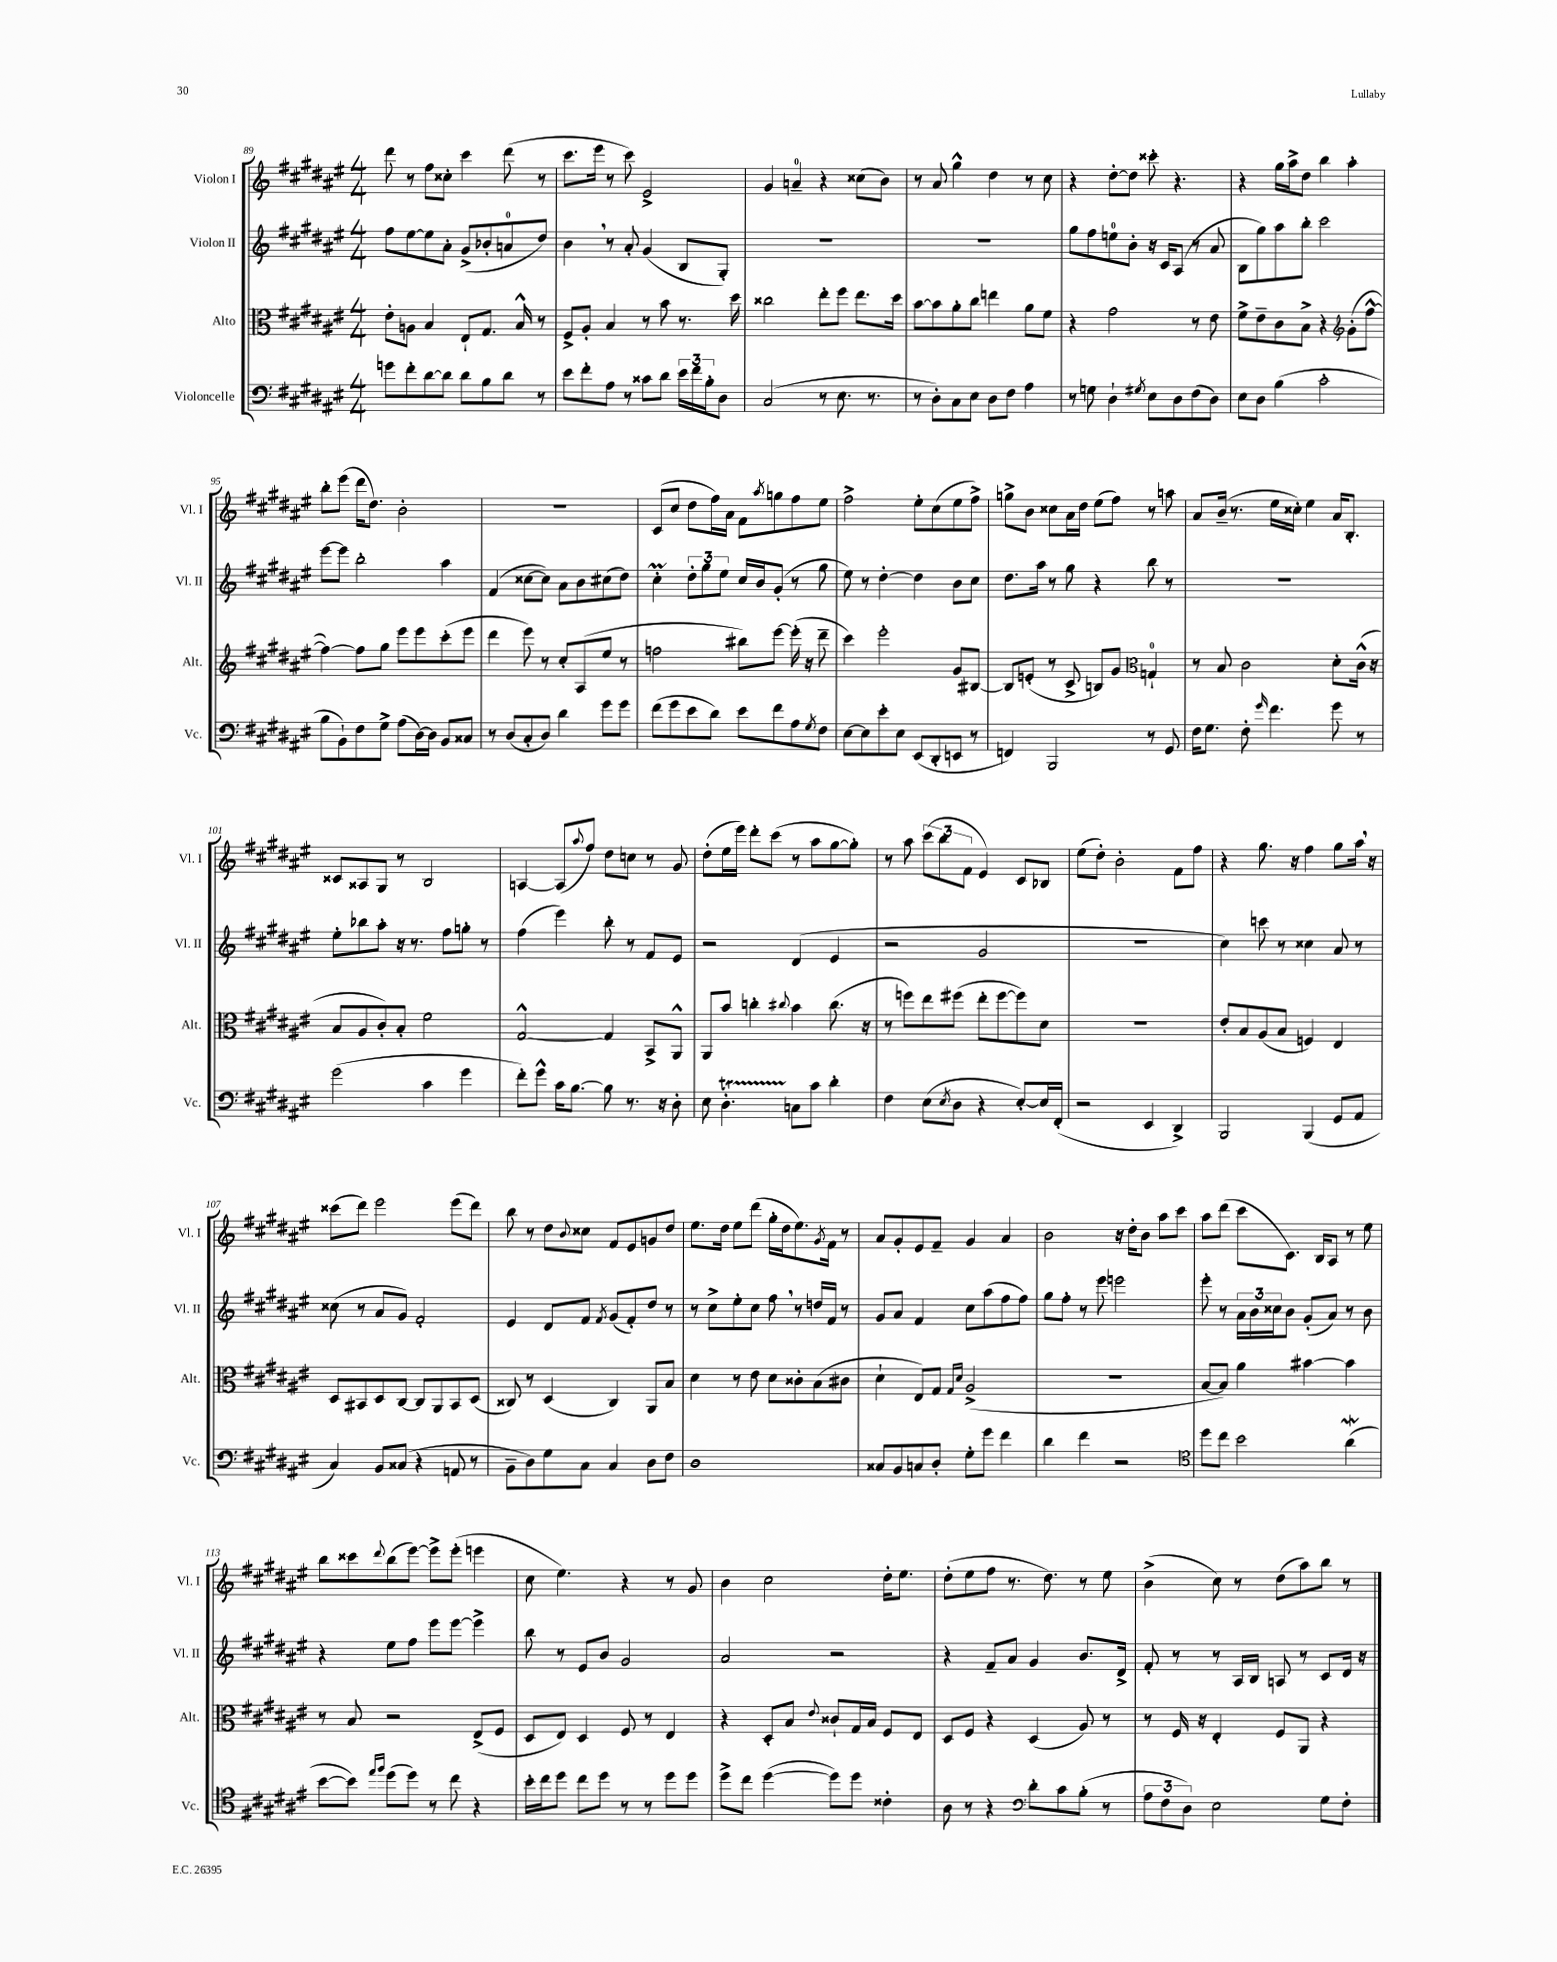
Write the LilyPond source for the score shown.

<<
\new StaffGroup <<
\new Staff = "s0" \with { instrumentName = "Violon I" shortInstrumentName = "Vl. I" } {
    \clef treble \key fis \major \numericTimeSignature \time 4/4
    dis'''8 r8 fis''8 cisis''8-. cis'''4 dis'''8( r8 |
    cis'''8. eis'''16 r8 cis'''8) eis'2-> |
    gis'4 a'4-0-- r4 cisis''8( b'8) |
    r8 ais'8 gis''4-^ dis''4 r8 cis''8 |
    r4 dis''8~-. dis''8 cisis'''8-. r4. |
    r4 gis''16 ais''16-> dis''8 b''4 ais''4-. |
    b''8-. eis'''8( dis'''16 dis''8.) b'2-. |
    R1 |
    cis'8( cis''8 dis''8 fis''16) ais'16 fis'8 \acciaccatura { ais''8 } g''8 fis''8 eis''8 |
    fis''2-> eis''8-. cis''8( eis''8 fis''8->) |
    g''8-> b'8 cisis''8 ais'16 dis''16 eis''8( fis''8) r8 a''8 |
    ais'8 b'16--( r8. eis''16 cisis''16-.) eis''4 ais'16 b8.-. |
    cisis'8 aisis8 gis8 r8 b2 |
    a4~ a8( \appoggiatura { ais''8 } fis''8) dis''8 c''8 r8 gis'8 |
    dis''8-.( eis''16 eis'''16) dis'''8-. cis'''8( r8 ais''8 gis''8~ gis''8-.) |
    r8 ais''8 \tuplet 3/2 { cis'''8( b''8 fis'8 } eis'4) cis'8 bes8 |
    eis''8( dis''8-.) b'2-. fis'8 fis''8 |
    r4 gis''8. r16 fis''4 gis''8 ais''16 \breathe r16 |
    cisis'''8( dis'''8) eis'''2 eis'''8( dis'''8) |
    b''8 r8 dis''8 \appoggiatura { b'8 } cisis''8 fis'8 eis'8 g'8 dis''8 |
    eis''8. dis''16 eis''8 dis'''8( gis''16-. dis''16 eis''8.) \acciaccatura { gis'8 } fis'16 r8 |
    ais'8 gis'8-. eis'8 fis'8-- gis'4 ais'4 |
    b'2 r16 dis''16-. b'8 ais''8 cis'''8 |
    ais''8 dis'''8( cis'''8 cis'8.) b16 ais8 r8 eis''8 |
    b''8 cisis'''8 \appoggiatura { dis'''8 } b''8( eis'''8~) eis'''8-> eis'''8-.( e'''4 |
    cis''8 eis''4.) r4 r8 gis'8 |
    b'4 cis''2 dis''16-. eis''8. |
    dis''8-.( eis''8 fis''8 r8. dis''8.) r8 eis''8 |
    b'4->( cis''8) r8 dis''8( ais''8) b''8 r8 \bar "|." |
}
\new Staff = "s1" \with { instrumentName = "Violon II" shortInstrumentName = "Vl. II" } {
    \clef treble \key fis \major \numericTimeSignature \time 4/4
    fis''8 eis''8~ eis''8 ais'8-. gis'8->( bes'8-. a'8-0 dis''8) |
    b'4 \breathe r8 ais'8-. gis'4( b8 gis8-.) |
    R1 |
    R1 |
    gis''8 fis''8 e''8-0 b'8-. r16 cis'16 ais8( r8 ais'8 |
    b8 gis''8) ais''8 b''8-. cis'''2 |
    eis'''8~ eis'''8 b''2-. ais''4 |
    fis'4( cisis''8~ cisis''8) ais'8 b'8 cis''8( dis''8) |
    cis''4-.\prall \tuplet 3/2 { dis''8-. gis''8 eis''8 } cis''16 b'16 gis'8-.( r8 gis''8 |
    eis''8) r8 dis''4~-. dis''4 b'8 cis''8 |
    dis''8. ais''16 r8 gis''8 r4 b''8 r8 |
    R1 |
    eis''8-. bes''8 ais''8-. r16 r8. fis''8 g''8-. r8 |
    fis''4( eis'''4) b''8-. r8 fis'8 eis'8 |
    r2 dis'4( eis'4 |
    r2 gis'2 |
    R1 |
    cis''4) c'''8 r8 cisis''4 ais'8 r8 |
    cisis''8( r8 ais'8 gis'8) fis'2-. |
    eis'4 dis'8 fis'8 \acciaccatura { fis'8 } gis'8( fis'8-.) dis''8 r8 |
    r8 cis''8-> eis''8-. cis''8 fis''8 \breathe r8 d''16 fis'16 r8 |
    gis'8 ais'8 fis'4 cis''8 ais''8( fis''8 fis''8) |
    gis''8 fis''8-. r8 eis'''8 e'''2 |
    eis'''8-. r8 \tuplet 3/2 { ais'16 b'16 cisis''16 } b'8 gis'8-.( ais'8) r8 b'8 |
    r4 eis''8 fis''8 eis'''8 eis'''8~ eis'''4-> |
    b''8 r8 eis'8 b'8 gis'2 |
    ais'2 r2 |
    r4 fis'8-- ais'8 gis'4 b'8. dis'16-> |
    fis'8-. r8 r8 ais16 b16 a8 r8 cis'8 dis'16 r16 \bar "|." |
}
\new Staff = "s2" \with { instrumentName = "Alto" shortInstrumentName = "Alt." } {
    \clef alto \key fis \major \numericTimeSignature \time 4/4
    eis'8-. a8 b4 eis8-! gis8. b16-^ r8 |
    fis8-> ais8-. b4 r8 b'8 r8. dis''16 |
    cisis''2 eis''8-. fis''8 eis''8. dis''16 |
    b'8~ b'8 ais'8-. cis''8 e''4 ais'8 fis'8 |
    r4 gis'2 r8 eis'8 |
    fis'8-> eis'8-- cis'8 b8-> r4 \clef treble gis'8-.( fis''8~-^ |
    fis''4~) fis''8 gis''8 eis'''8 eis'''8 cis'''8-.( eis'''8 |
    dis'''4 eis'''8) r8 cis''8-. ais8( eis''8 r8 |
    f''2 bis''8) eis'''8~ eis'''16-.( r16 dis'''8-- |
    cis'''4) eis'''2-. gis'8 bis8~ |
    bis8 e'8-.( r8 cis'8-> b8) gis'8 \clef alto g4-0-! |
    r8 b8 cis'2 dis'8-. cis'16-^( r16 |
    b8 ais8 cis'8-.) b8-. fis'2 |
    gis2~-^ gis4 b,8-> ais,8-^ |
    ais,8 b'8 c''4-. \appoggiatura { cis''8 } b'4 cis''8.( r16 |
    r8 f''8) eis''8 fis''8( eis''8-. fis''8~ fis''8) dis'8 |
    R1 |
    eis'8-. b8 ais8( b8 f4) eis4 |
    dis8 bis,8 dis8 cis8~ cis8 ais,8 bis,8 dis8( |
    cisis8) r8 dis4( cisis4) ais,8 b8 |
    dis'4 r8 eis'8 dis'8 cisis'8-. b8( cis'8 |
    dis'4-! eis8) gis8 \grace { gis16 dis'16 } ais2->( |
    R1 |
    b8~ b8) ais'4 bis'4~ bis'4 |
    r8 b8 r2 eis8->( fis8 |
    dis8 eis8) dis4 fis8 r8 eis4 |
    r4 dis8-. b8 \appoggiatura { eis'8 } cisis'8-! gis16 b16 fis8 eis8 |
    dis8 fis8 r4 dis4( ais8) r8 |
    r8 fis16 r16 eis4-. fis8 ais,8 r4 \bar "|." |
}
\new Staff = "s3" \with { instrumentName = "Violoncelle" shortInstrumentName = "Vc." } {
    \clef bass \key fis \major \numericTimeSignature \time 4/4
    g'8 fis'8-. dis'8~ dis'8 dis'8 b8 dis'8 r8 |
    eis'8 fis'8-. ais8 r8 cisis'8 dis'8 \tuplet 3/2 { eis'16 fis'16 b16-. } dis8 |
    cis2( r8 eis8. r8. |
    r8 dis8-.) cis8 eis8 dis8 fis8 ais4 |
    r8 g8 dis4-! \acciaccatura { gis8 } eis8 dis8 fis8( dis8) |
    eis8 dis8 b4( cis'2-. |
    b8 b,8-!) fis8 gis8-> ais8( dis16~) dis16 b,8 cisis8 |
    r8 dis8( cis8-. dis8) dis'4 gis'8 gis'8 |
    fis'8( gis'8 eis'8 dis'8) eis'8 fis'8 ais8 \acciaccatura { gis8 } fis8 |
    eis8~ eis8 eis'8-. eis8 eis,8( dis,8-. e,8 r8 |
    f,4) b,,2 r8 gis,8 |
    fis16 gis8. fis8-. \grace { gis'16 } fis'4. gis'8 r8 |
    gis'2( cis'4 gis'4 |
    fis'8-.) gis'8-^ cis'16 b8.~ b8 r8. r16 dis8-. |
    eis8 dis4.-.\startTrillSpan c8\stopTrillSpan cis'8 dis'4-. |
    fis4 eis8( \acciaccatura { eis8 } dis8 r4 eis8~-.) eis16 fis,16-.( |
    r2 eis,4 dis,4->) |
    b,,2 b,,4( gis,8 ais,8 |
    cis4) b,8 cisis8( r4 a,8 r8 |
    b,8-- dis8) gis8 cis8 cis4 dis8 fis8 |
    dis1 |
    cisis8 b,8 c8 dis8-. gis8-. gis'8 fis'4 |
    dis'4 fis'4 r2 |
    \clef tenor dis''8 cis''8 b'2 ais'4\mordent( |
    b'8~ b'8) \grace { eis''16 fis''16 } dis''8( dis''8) r8 cis''8 r4 |
    b'16-. cis''16 dis''8 cis''8 dis''8 r8 r8 dis''8 dis''8 |
    dis''8-> cis''8 dis''4~( dis''8) dis''8 cisis'4-. |
    ais8 r8 r4 \clef bass dis'8-. cis'8 b8-.( r8 |
    \tuplet 3/2 { ais8 fis8 dis8) } eis2 gis8 fis8-. \bar "|." |
}
>>
>>
\layout { \context { \Score currentBarNumber = #89 } }
